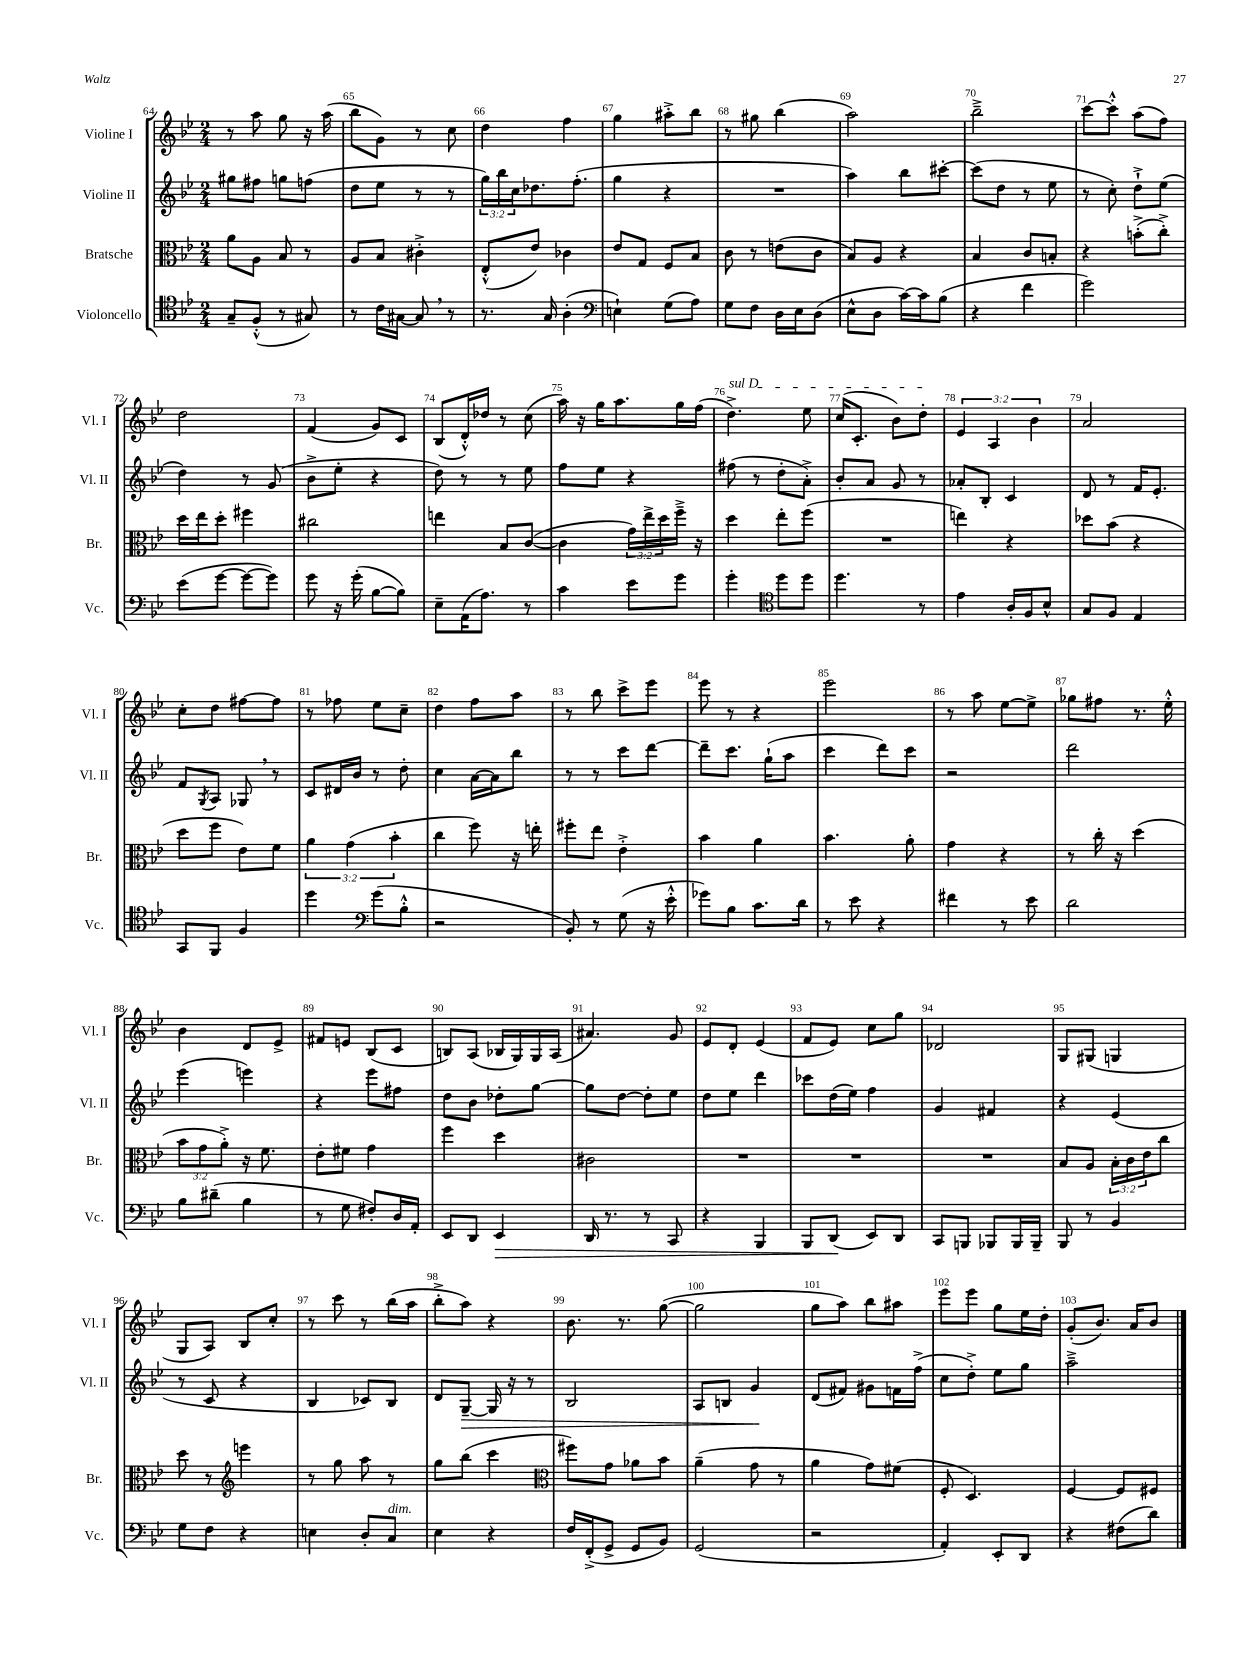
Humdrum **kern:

**kern	**kern	**kern	**kern
*staff4	*staff3	*staff2	*staff1
*clefC4	*clefC3	*clefG2	*clefG2
*k[b-e-]	*k[b-e-]	*k[b-e-]	*k[b-e-]
*M2/4	*M2/4	*M2/4	*M2/4
8G~/L	8a\L	8gg#\L	8r
(8F'^^/J	8A\J	8ff#\J	8aa\
8r	8B-/	8gg\L	8gg\
8G#/)	8r	(8ff\J	16r
.	.	.	(16aa\
=	=	=	=
8r	8A/L	8dd\L	8bb-\L
16c\LL	8B-/J	8ee-\J	8g\J)
[16G#\JJ	.	.	.
8G#/]	4c#'^\	8r	8r
8r	.	8r	8cc\
=	=	=	=
8.r	(8E-'^^/L	24gg\LL)	4dd\
.	.	24bb-\	.
.	.	24cc\J	.
.	8e-/J)	8.dd-\	.
16G/	.	.	.
(4A'\	4c-\	.	4ff\
.	.	(8.ff'\J	.
=	=	=	=
*clefF4	*	*	*
4E`\)	8e-/L	4gg\	4gg\
.	8G/J	.	.
(8G\L	8F/L	4r	8aa#'^\L
8A\J)	8B-/J	.	8bb-\J
=	=	=	=
8G\L	8c\	2r	8r
8F\J	8r	.	8gg#\
16D\LL	(8e\L	.	(4bb-\
16E-\J	.	.	.
(8D\J	8c\J	.	.
=	=	=	=
8E-^^\L	8B-/L)	4aa\)	2aa\)
8D\J	8A/J	.	.
[16c\LL)	4r	8bb-\L	.
16c\]J	.	.	.
(8B-\J	.	[8ccc#'\J	.
=	=	=	=
4r	4B-/	(8ccc#\]L	2bb-~^\
.	.	8dd\J	.
4f\	8c/L	8r	.
.	8B'/J	8ee-\	.
=	=	=	=
2g\)	4r	8r	[8ccc\L
.	.	8cc'\)	8ccc'^^\]J
.	(8b'^\L	8dd`^\L	(8aa\L
.	8cc'^\J)	(8ee-\J	8ff\J)
=	=	=	=
(8e-\L	16dd\LL	4dd\)	2dd\
.	16ee-\J	.	.
[8g\J	8dd'\J	.	.
8g\_L	4ff#\	8r	.
8g\]J)	.	(8g/	.
=	=	=	=
8g\	2cc#\	8b-^\L	(4f/
16r	.	8ee-'\J	.
(16g'\	.	.	.
[8B-\L	.	4r	8g/L)
8B-\]J)	.	.	8c/J
=	=	=	=
8E-~\L	4ee\	8dd\)	(8B-/L
(16AA\K	.	8r	16d'^^/L)
8.A\J)	.	.	16dd-/JJ
.	8B-/L	8r	8r
8r	([8c/J	8ee-\	(8cc\
=	=	=	=
4c\	4c\]	8ff\L	16aa\)
.	.	.	16r
.	.	8ee-\J	16gg\LK
.	.	.	8.aa\
8e-\L	24g\LL)	4r	.
.	24ee-^\	.	.
.	24dd\	.	.
8g\J	16ff~^\JJ	.	16gg\L
.	16r	.	(16ff\JJ
=	=	=	=
4g'\	4dd\	(8ff#\	4.dd^\)
.	.	8r	.
*clefC4	*	*	*
8dd\L	8ee-'\L	8dd'\L	.
8dd\J	(8ff\J	8a'^\J)	8ee-\
=	=	=	=
4.dd\	2r	8b-'/L	(16cc/LK
.	.	.	8.c'/J
.	.	8a/J	.
.	.	8g/	8b-\L)
8r	.	8r	8dd'\J
=	=	=	=
4e-\	4ee\)	8a-'/L	6e-/
.	.	8B-'/J	.
.	.	.	6A/
16A'/LL	4r	4c/	.
16F/J	.	.	.
.	.	.	6b-\
8B-^^/J	.	.	.
=	=	=	=
8G/L	8dd-\L	8d/	2a/
8F/J	(8b-\J	8r	.
4E-/	4r	16f/LK	.
.	.	8.e-'/J	.
=	=	=	=
8GG/L	8dd\L	8f/L	8cc'\L
.	.	8qG/	.
8FF/J	8ff\J	8A/J	8dd\J
4F/	8e-\L)	8G-/	[8ff#\L
.	8f\J	8r	8ff#\]J
=	=	=	=
4dd\	6a\	8c/L	8r
.	.	16d#/L	8ff-\
.	(6g\	.	.
.	.	16b-/JJ	.
*clefF4	*	*	*
(8g\L	.	8r	8ee-\L
.	6b-'\	.	.
8B-'^^\J	.	8dd'\	8cc~\J
=	=	=	=
2r	4cc\	4cc\	4dd\
.	8ff\)	[16a\LL	8ff\L
.	.	16a\]J	.
.	16r	8bb-\J	8aa\J
.	16ee'\	.	.
=	=	=	=
8BB-'/)	8ff#'\L	8r	8r
8r	8ee-\J	8r	8bb-\
(8G\	4e-'^\	8ccc\L	8ccc^\L
16r	.	[8ddd\J	8eee-\J
16e-'^^\	.	.	.
=	=	=	=
8g-\L)	4b-\	8ddd~\]L	8eee-\
8B-\J	.	8.ccc\J	8r
8.c\L	4a\	.	4r
.	.	(16gg`\LK	.
.	.	8aa\J	.
16d\Jk	.	.	.
=	=	=	=
8r	4.b-\	4ccc\	2eee-\
8e-\	.	.	.
4r	.	8ddd\L)	.
.	8a'\	8ccc\J	.
=	=	=	=
4f#\	4g\	2r	8r
.	.	.	8aa\
8r	4r	.	[8ee-\L
8e-\	.	.	8ee-^\]J
=	=	=	=
2d\	8r	2ddd\	8gg-\L
.	16cc'\	.	8ff#\J
.	16r	.	.
.	(4dd\	.	8.r
.	.	.	16ee-'^^\
=	=	=	=
8B-\L	12b-\L	(4eee-\	4b-\
.	12g\	.	.
(8d#~\J	.	.	.
.	12a'^\J)	.	.
4B-\	16r	4eee\)	8d/L
.	8.f\	.	.
.	.	.	8e-^/J
=	=	=	=
8r	8e-'\L	4r	8f#/L
8G\	8f#\J	.	8e/J
8F#'/L)	4g\	8eee-\L	(8B-/L
16D/L	.	8ff#\J	8c/J
16AA'/JJ	.	.	.
=	=	=	=
8EE-/L	4ff\	8dd\L	8B/L)
8DD/J	.	8b-\J	(8A/J
4EE-/	4dd\	8dd-'\L	16B-/LL
.	.	.	16G/)
.	.	[8gg\J	16G/
.	.	.	(16A/JJ
=	=	=	=
16DD/	2c#\	8gg\]L	4.a#/)
8.r	.	.	.
.	.	[8dd\J	.
8r	.	8dd'\]L	.
8CC/	.	8ee-\J	8g/
=	=	=	=
4r	2r	8dd\L	8e-/L
.	.	8ee-\J	8d'/J
4BBB-/	.	4ddd\	(4e-/
=	=	=	=
8BBB-/L	2r	8ccc-\L	8f/L
(8DD/J	.	(16dd\L	8e-/J)
.	.	16ee-\JJ)	.
8EE-/L)	.	4ff\	8cc\L
8DD/J	.	.	8gg\J
=	=	=	=
8CC/L	2r	4g/	2d-/
8BBB/J	.	.	.
8BBB-/L	.	4f#/	.
16BBB-/L	.	.	.
16BBB-~/JJ	.	.	.
=	=	=	=
8BBB-/	8B-/L	4r	8G/L
8r	8A/J	.	(8G#/J
4BB-/	24B-'\LL	(4e-/	4G/
.	24c\	.	.
.	24e-\J	.	.
.	8cc\J	.	.
=	=	=	=
8G\L	8dd\	8r	8G/L
8F\J	8r	8c/	8A/J)
*	*clefG2	*	*
4r	4eee\	4r	8B-/L
.	.	.	8cc'/J
=	=	=	=
4E\	8r	4B-/	8r
.	8gg\	.	8ccc\
8D'/L	8aa\	8c-/L)	8r
8C/J	8r	8B-/J	(16bb-\LL
.	.	.	16aa\JJ
=	=	=	=
4E-\	8gg\L	8d/L	8bb-'^\L
.	(8bb-\J	[8G~/J	8aa\J)
4r	4ccc\	16G/]	4r
.	.	16r	.
.	.	8r	.
=	=	=	=
*	*clefC3	*	*
16F/LL	8ff#\L)	2B-/	8.b-\
(16FF'^/J	.	.	.
8GG^/J	8g\J	.	.
.	.	.	8.r
8GG/L	8a-\L	.	.
8BB-/J)	8b-\J	.	([8gg\
=	=	=	=
(2GG/	(4a~\	8A/L	2gg\]
.	.	8B/J	.
.	8g\	4g/	.
.	8r	.	.
=	=	=	=
2r	4a\	(8d/L	8gg\L
.	.	8f#/J)	8aa\J)
.	8g\L)	8g#\L	8bb-\L
.	(8f#\J	16f\L	8aa#\J
.	.	(16ff^\JJ	.
=	=	=	=
4AA'/)	8F'/	8cc\L	8eee-\L
.	4.D/)	8dd'^\J)	8eee-\J
8EE-'/L	.	8ee-\L	8gg\L
8DD/J	.	8gg\J	16ee-\L
.	.	.	16dd'\JJ
=	=	=	=
4r	[4F/	2aa~^\	(8g'/L
.	.	.	8.b-/J)
(8F#\L	8F/]L	.	.
.	.	.	16a/LK
8d\J)	8F#/J	.	8b-/J
==	==	==	==
*-	*-	*-	*-
